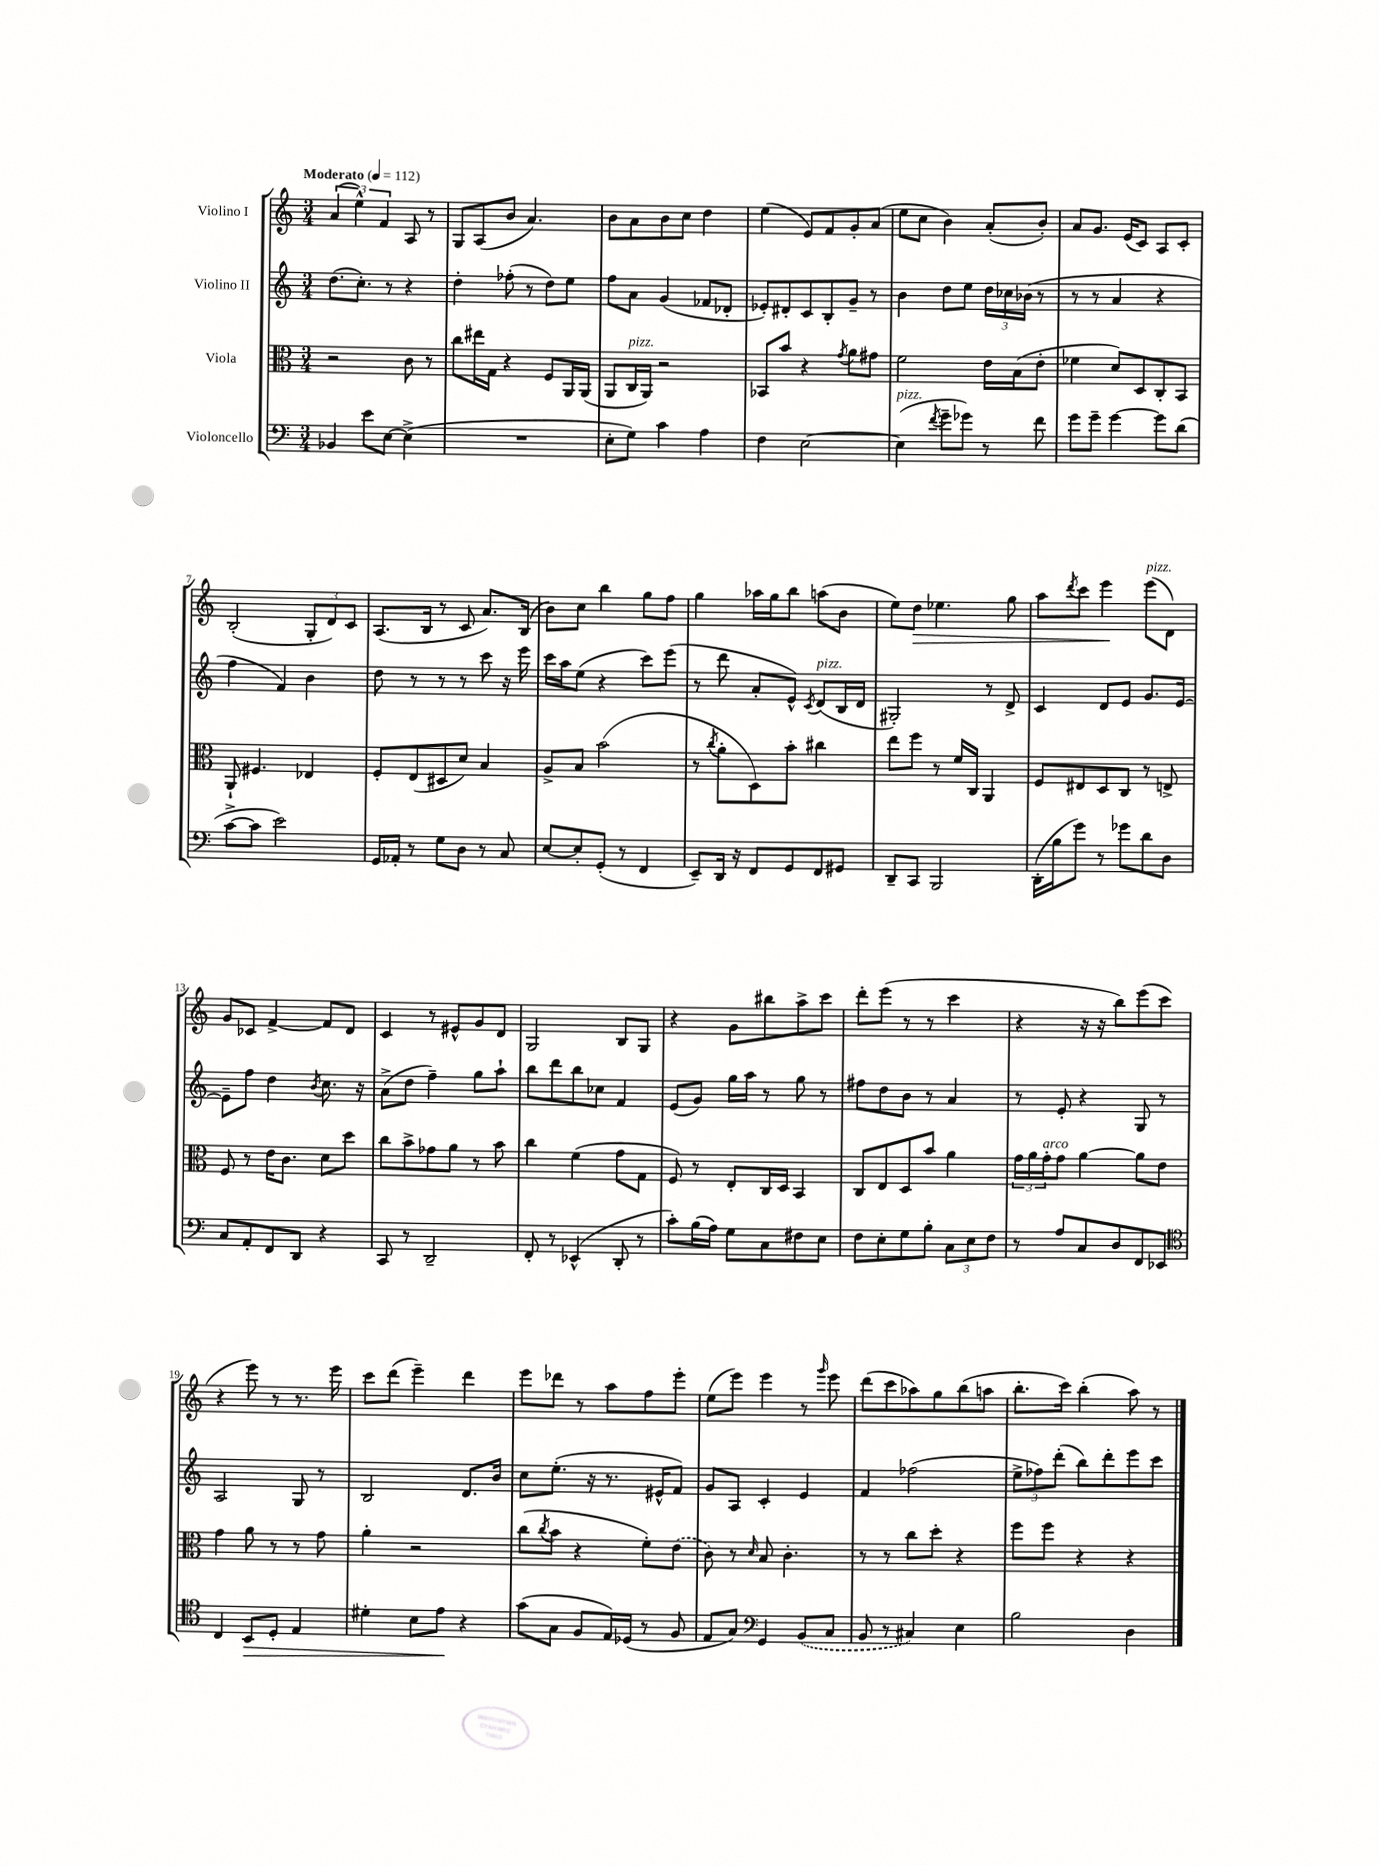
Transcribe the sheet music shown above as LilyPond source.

<<
\new StaffGroup <<
\new Staff = "s0" \with { instrumentName = "Violino I" } {
    \clef treble \key c \major \numericTimeSignature \time 3/4 \tempo "Moderato" 4 = 112
    \tuplet 3/2 { a'4( e''4-^) f'4 } a8 r8 |
    g8 a8( b'8 a'4.) |
    b'8 a'8 b'8 c''8 d''4 |
    e''4( e'8) f'8 g'8-. a'8( |
    e''8 c''8 b'4) a'8-.( b'8-.) |
    a'8 g'8. e'16( c'8) a8 c'8-. |
    b2-.( \tuplet 3/2 { g8-. d'8) c'8 } |
    a8.( b16 r8 c'8 a'8.) b16( |
    b'8) c''8 b''4 g''8 f''8 |
    g''4 aes''16 g''16 b''8 a''8( b'8 |
    e''8) d''8\> ees''4. g''8 |
    a''8 \acciaccatura { d'''8 } c'''8 e'''4\! e'''8^\markup { \italic "pizz." }( d'8) |
    g'8 ces'8 f'4~-> f'8 d'8 |
    c'4 r8 eis'8-^ g'8 d'8 |
    g2 b8 g8 |
    r4 g'8 bis''8 a''8-> c'''8 |
    d'''8-. e'''8( r8 r8 c'''4 |
    r4 r16 r16 b''8) e'''8( c'''8 |
    r4 e'''8) r8 r8. e'''16 |
    c'''8 d'''8( e'''4--) d'''4 |
    e'''8 des'''8 r8 a''8 f''8 e'''8-. |
    e''8( e'''8) e'''4 r8 \grace { g'''16 } e'''8 |
    d'''8( c'''8 aes''8) g''8 b''8( a''8 |
    b''8.-. c'''16) b''4-.( a''8) r8 \bar "|." |
}
\new Staff = "s1" \with { instrumentName = "Violino II" } {
    \clef treble \key c \major \numericTimeSignature \time 3/4
    d''8.( c''8.-.) r8 r4 |
    d''4-. fes''8-.( r8 d''8) e''8 |
    f''8 a'8 g'4( fes'8 des'8-. |
    ees'8-.) dis'8-. c'8 b8-. g'8-- r8 |
    b'4 d''8 e''8 \tuplet 3/2 { d''16 ces''16 bes'16( } r8 |
    r8 r8 a'4 r4 |
    f''4 f'4) b'4 |
    d''8 r8 r8 r8 c'''8 r16 e'''16 |
    c'''16 a''16 e''8( r4 c'''8) e'''8( |
    r8 d'''8 a'8-. e'8-^) \acciaccatura { c'8 } d'8^\markup { \italic "pizz." }( b16 d'16 |
    gis2-.) r8 d'8-> |
    c'4 d'8 e'8 g'8. e'16~ |
    e'8-- f''8 d''4 \acciaccatura { b'8 } c''8. r16 |
    a'8->( d''8 f''4--) g''8 a''8-! |
    b''8 d'''8 b''8 ces''8 f'4 |
    e'8( g'8) g''16 a''16 r8 g''8 r8 |
    fis''8 d''8 b'8 r8 a'4 |
    r8 e'8-. r4 g8 r8 |
    a2 g8 r8 |
    b2 d'8. b'16 |
    c''8 e''8.-.( r16 r8. eis'16-^ f'8) |
    g'8 a8 c'4-. e'4 |
    f'4 fes''2( |
    \tuplet 3/2 { e''8-> fes''8) d'''8-.( } b''8) d'''8-. e'''8 c'''8 \bar "|." |
}
\new Staff = "s2" \with { instrumentName = "Viola" } {
    \clef alto \key c \major \numericTimeSignature \time 3/4
    r2 c'8 r8 |
    c''8 eis''16 g16 r4 f8 a,16 a,16( |
    a,8 c16^\markup { \italic "pizz." } a,16) r2 |
    bes,8 b'8 r4 \acciaccatura { g'8 } a'8 gis'8 |
    f'2 e'16 b16( e'8-. |
    fes'4 d'8) d8 c8-. b,8 |
    a,8-! fis4. ees4 |
    f8-. e8( dis8 d'8) b4 |
    a8-> b8 b'2( |
    r8 \acciaccatura { c''8 } a'8-. d8) b'8-. cis''4 |
    e''8 f''8 r8 f'16 c16 a,4 |
    f8 eis8 d8 c8 r8 e8-> |
    f8 r8 e'16 c'8. d'8 d''8 |
    c''8 b'8-> ges'8 a'8 r8 b'8 |
    c''4 f'4( g'8 g8 |
    f8) r8 e8-. c16 d16 b,4 |
    c8 e8 d8 b'8 a'4 |
    \tuplet 3/2 { g'16 a'16 g'16-.^\markup { \italic "arco" } } g'8 a'4~ a'8 e'8 |
    g'4 a'8 r8 r8 g'8 |
    a'4-. r2 |
    c''8( \acciaccatura { c''8 } b'8 r4 f'8-.) \once \slurDashed e'8( |
    c'8) r8 \grace { d'16 } b8 c'4.-. |
    r8 r8 c''8 d''8-. r4 |
    f''8 f''8 r4 r4 \bar "|." |
}
\new Staff = "s3" \with { instrumentName = "Violoncello" } {
    \clef bass \key c \major \numericTimeSignature \time 3/4
    bes,4 e'8 e8~ e4->( |
    R2. |
    e8-. g8) c'4 a4 |
    f4 e2~ |
    e4^\markup { \italic "pizz." }( \acciaccatura { f'8 } g'8-- ges'8) r8 f'8 |
    g'8 g'8-- g'4~ g'8 d'8( |
    c'8~-> c'8 e'2) |
    g,16 aes,16-. r8 g8 d8 r8 c8 |
    e8~ e8-. g,8-.( r8 f,4 |
    e,8--) d,16 r16 f,8 g,8 f,8 gis,8 |
    d,8-- c,8 b,,2 |
    d,16-.( b16 g'8) r8 ges'8 d'8 d8 |
    c8 a,8-. f,8 d,8 r4 |
    c,8 r8 d,2-- |
    f,8-. r8 ees,4-^( d,8-. r8 |
    c'8-.) b16( a16) g8 c8 fis8 e8 |
    f8 e8-. g8 b8-. \tuplet 3/2 { c8 e8 f8 } |
    r8 a8 c8 d8 f,8 ees,8 |
    \clef tenor c4 b,8\> d8-. e4 |
    dis'4-. b8 e'8\! r4 |
    g'8( g8 f8 e16) des16( r8 f8 |
    e8 g8) \clef bass g,4 \once \slurDashed b,8( c8 |
    b,8 r8 cis4) e4 |
    b2 d4 \bar "|." |
}
>>
>>
